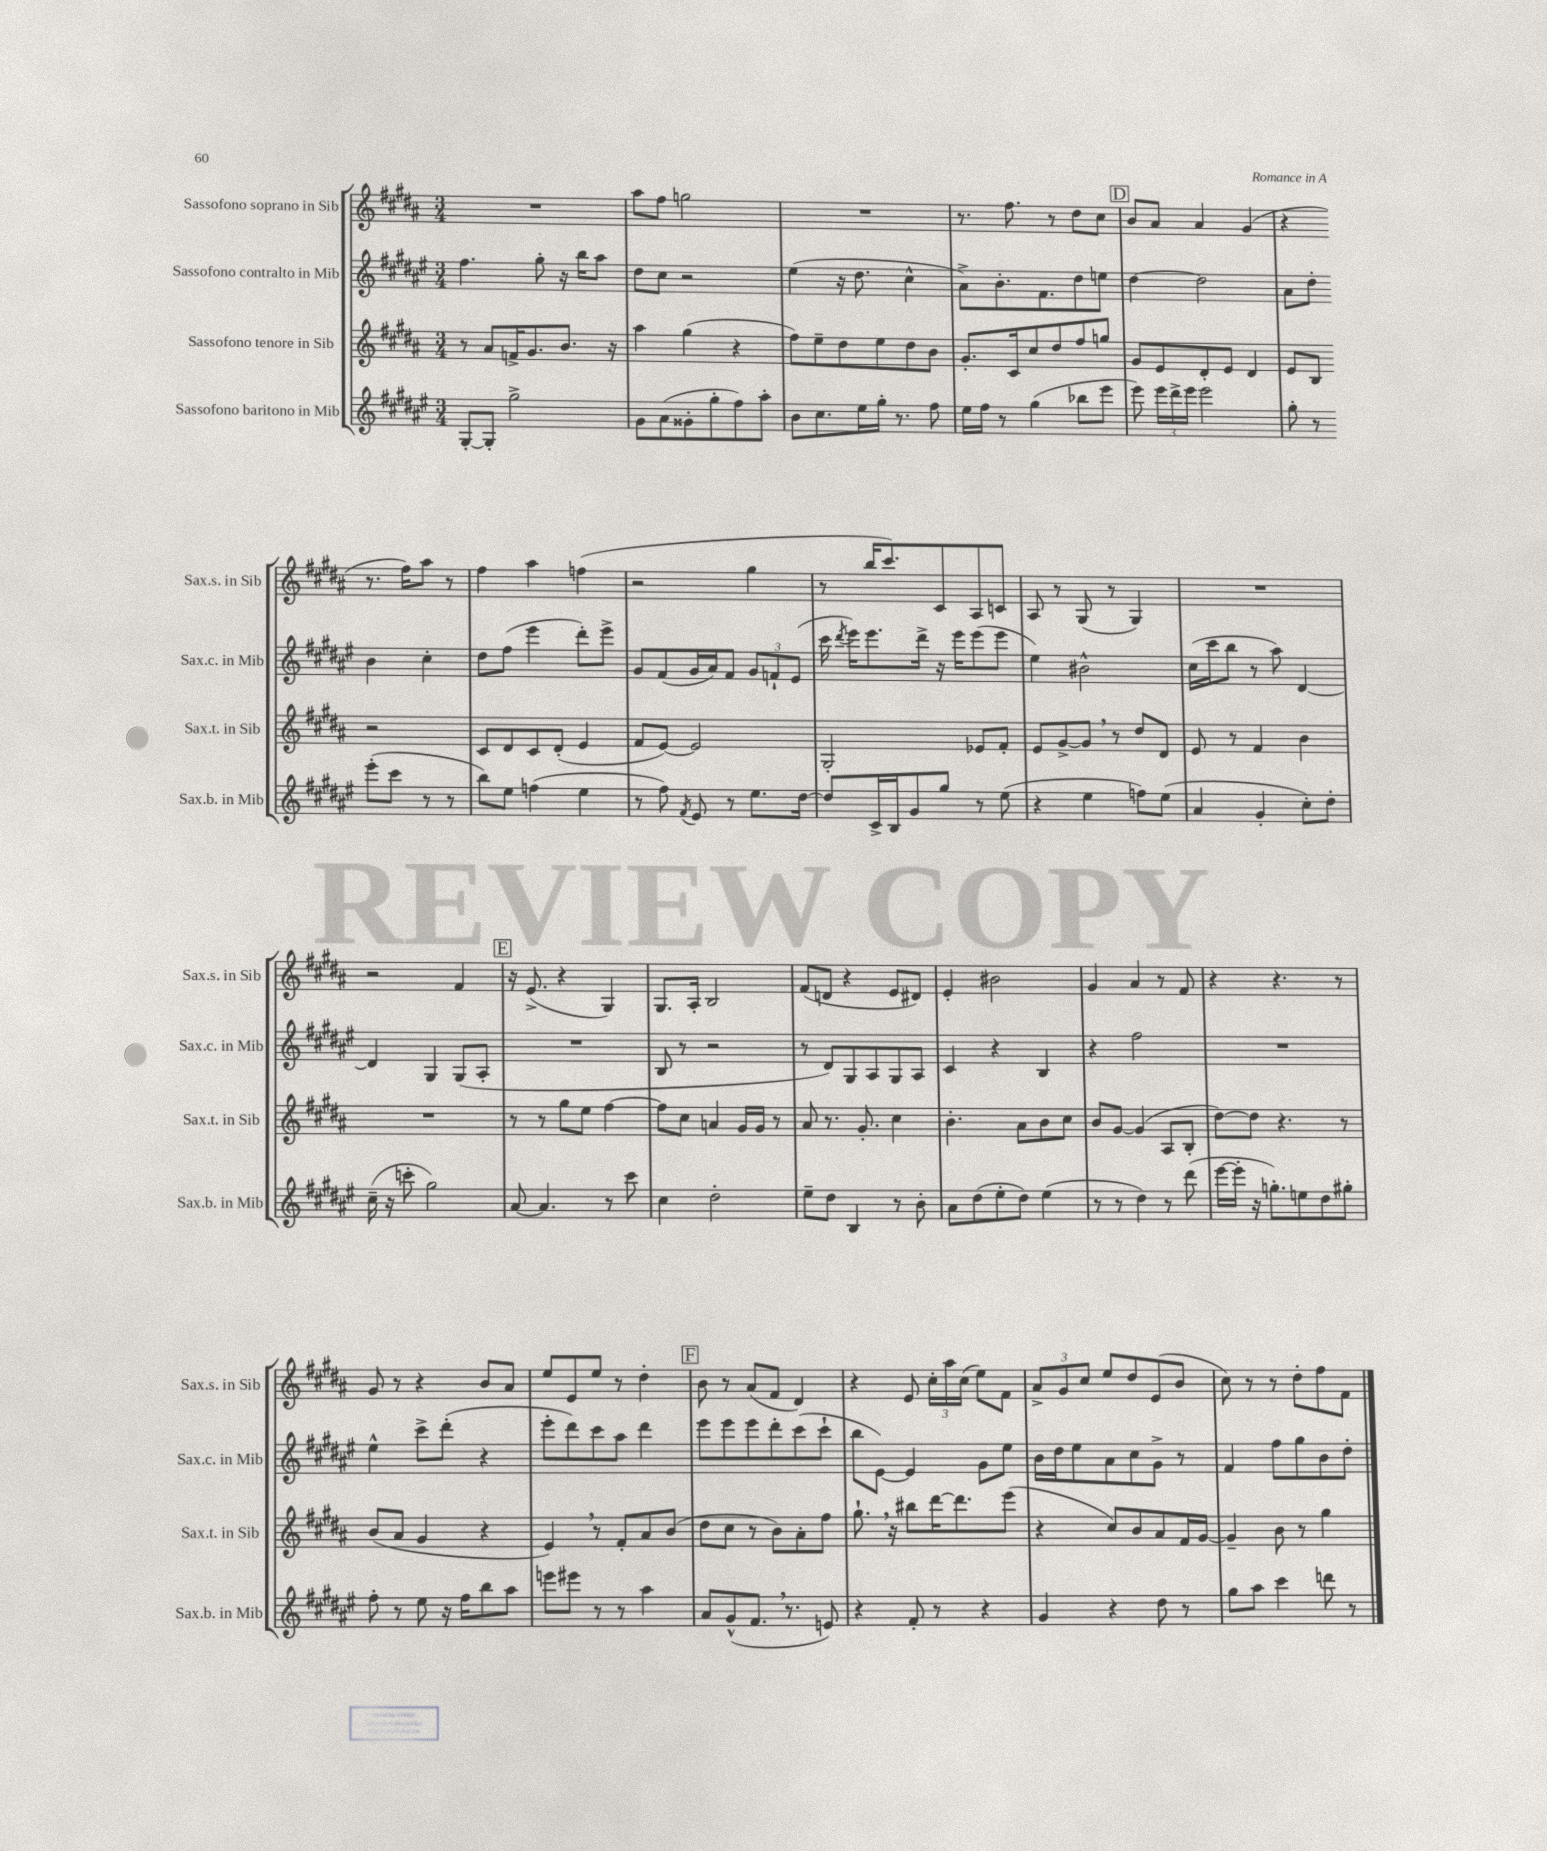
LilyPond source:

<<
\new StaffGroup <<
\new Staff = "s0" \with { instrumentName = "Sassofono soprano in Sib" shortInstrumentName = "Sax.s. in Sib" } {
    \clef treble \key b \major \numericTimeSignature \time 3/4
    \autoBeamOff R2. |
    ais''8[ fis''8] g''2 |
    R2. |
    r8. fis''8. r8 dis''8[ cis''8] |
    \mark \markup { \box "D" } b'8[ ais'8] ais'4 gis'4( |
    r4 r8. fis''16[) ais''8] r8 |
    fis''4 ais''4 f''4( |
    r2 gis''4 |
    r8 b''16[ cis'''8.) cis'8 ais8 c'8] |
    ais8 r8 gis8( r8 gis4) |
    R2. |
    r2 fis'4 |
    \mark \markup { \box "E" } r16 e'8.->( r4 gis4) |
    gis8.[ ais16]-. b2 |
    fis'8[( d'8] r4 e'8[ dis'8]) |
    e'4-. bis'2 |
    gis'4 ais'4 r8 fis'8 |
    r4 r4. r8 |
    gis'8 r8 r4 b'8[ ais'8] |
    e''8[ e'8 e''8] r8 dis''4-. |
    \mark \markup { \box "F" } b'8 r8 ais'8[( fis'8] dis'4) |
    r4 e'8 \tuplet 3/2 { cis''16[-. ais''16 cis''16]( } e''8[) fis'8] |
    \tuplet 3/2 { ais'8[-> gis'8 cis''8] } e''8[ dis''8 e'8( b'8] |
    cis''8) r8 r8 dis''8[-. fis''8 fis'8] \bar "|." |
}
\new Staff = "s1" \with { instrumentName = "Sassofono contralto in Mib" shortInstrumentName = "Sax.c. in Mib" } {
    \clef treble \key fis \major \numericTimeSignature \time 3/4
    \autoBeamOff fis''4. gis''8-. r16 b''16[ ais''8] |
    dis''8[ cis''8] r2 |
    eis''4( r16 dis''8. cis''4-^ |
    ais'8[->) b'8.-. fis'8. dis''8 e''8] |
    \mark \markup { \box "D" } dis''4~ dis''2 |
    ais'8[ dis''8]-. b'4 cis''4-. |
    dis''8[ fis''8]( eis'''4 dis'''8[-.) eis'''8]-> |
    gis'8[ fis'8( gis'16 ais'16) fis'8] \tuplet 3/2 { gis'8[ f'8-! eis'8]( } |
    cis'''16 \acciaccatura { dis'''8 } eis'''16[) eis'''8. dis'''16]-> r16 eis'''16[ eis'''8( eis'''8] |
    eis''4) bis'2-^ |
    cis''16[( cis'''16 b''8] r8 ais''8) dis'4~ |
    dis'4 gis4 gis8[( ais8]-. |
    \mark \markup { \box "E" } R2. |
    b8 r8 r2 |
    r8 dis'8[) gis8 ais8 gis8 ais8] |
    cis'4 r4 b4 |
    r4 fis''2 |
    R2. |
    eis''4-^ cis'''8[-> dis'''8]-.( r4 |
    eis'''8[-. dis'''8) cis'''8 ais''8] dis'''4 |
    \mark \markup { \box "F" } eis'''8[ eis'''8 eis'''8 dis'''8-. cis'''8( cis'''8]-! |
    b''8[ eis'8]~) eis'4 gis'8[ eis''8] |
    b'16[ dis''16 eis''8 ais'8 cis''8 gis'8]-> r8 |
    fis'4 fis''8[ gis''8 b'8 dis''8]-. \bar "|." |
}
\new Staff = "s2" \with { instrumentName = "Sassofono tenore in Sib" shortInstrumentName = "Sax.t. in Sib" } {
    \clef treble \key b \major \numericTimeSignature \time 3/4
    \autoBeamOff r8 ais'8[ f'16-> gis'8. b'8.] r16 |
    ais''4 gis''4( r4 |
    fis''8[) e''8-- dis''8 e''8 dis''8 b'8] |
    gis'8.[-. cis'16 cis''8 dis''8 fis''8 g''8] |
    \mark \markup { \box "D" } gis'8[ e'8 dis'8-. e'8] dis'4 |
    e'8[ b8] r2 |
    cis'8[ dis'8 cis'8 dis'8]-.( e'4 |
    fis'8[ e'8]~) e'2 |
    gis2-. ees'8[ fis'8]-. |
    e'8[ gis'8~-> gis'8] \breathe r8 dis''8[ dis'8] |
    e'8 r8 fis'4 b'4 |
    R2. |
    \mark \markup { \box "E" } r8 r8 gis''8[ e''8] fis''4~ |
    fis''8[ cis''8] a'4 gis'16[ gis'16] r8 |
    ais'8 r8. gis'8.-. cis''4 |
    b'4.-. ais'8[ b'8 cis''8] |
    b'8[ gis'8]~ gis'4( ais8[ b8]-. |
    dis''8[~) dis''8] r4. r8 |
    b'8[( ais'8] gis'4 r4 |
    e'4) \breathe r8 fis'8[-. ais'8 b'8]( |
    \mark \markup { \box "F" } dis''8[ cis''8] r8 b'8[) ais'8-. fis''8] |
    gis''8.-! \breathe r16 bis''8[ dis'''16~ dis'''8. e'''8]( |
    r4 cis''8[) b'8 ais'8 fis'16 gis'16]~ |
    gis'4-- b'8 r8 gis''4 \bar "|." |
}
\new Staff = "s3" \with { instrumentName = "Sassofono baritono in Mib" shortInstrumentName = "Sax.b. in Mib" } {
    \clef treble \key fis \major \numericTimeSignature \time 3/4
    \autoBeamOff gis8[~-. gis8]-. gis''2-> |
    gis'8[ ais'8( gisis'8-. gis''8-. fis''8) ais''8]-. |
    b'8[ cis''8. eis''16 gis''16]-. r8. fis''8 |
    eis''16[ fis''16] r8 gis''4( bes''8[ eis'''8] |
    \mark \markup { \box "D" } eis'''8) \tuplet 3/2 { eis'''16[ dis'''16-> eis'''16] } eis'''2 |
    gis''8-. r8 eis'''8[-.( cis'''8] r8 r8 |
    b''8[) eis''8] f''4( eis''4 |
    r8 fis''8) \acciaccatura { fis'8 } eis'8 r8 eis''8.[ dis''16]~ |
    dis''8[ cis'16-> b16 gis'8 gis''8] r8 eis''8( |
    r4 eis''4 f''8[) eis''8]( |
    ais'4 gis'4-. cis''8[-.) dis''8]-. |
    cis''16--( r16 c'''8-. gis''2) |
    \mark \markup { \box "E" } ais'8~ ais'4. r8 cis'''8 |
    cis''4 dis''2-. |
    eis''8[-- dis''8] b4 r8 b'8-. |
    ais'8[ dis''8( eis''8-. dis''8]) eis''4( |
    r8 r8 dis''4) r8 dis'''8( |
    eis'''16[~ eis'''16]-. r16 g''8.[-.) e''8 dis''8 gis''8]-. |
    fis''8-. r8 eis''8 r16 fis''16[ b''8 ais''8] |
    e'''8[ eis'''8] r8 r8 ais''4 |
    \mark \markup { \box "F" } ais'8[ gis'8-^( fis'8.] \breathe r8. e'8) |
    r4 fis'8-. r8 r4 |
    gis'4 r4 dis''8 r8 |
    gis''8[ ais''8] cis'''4 d'''8 r8 \bar "|." |
}
>>
>>
\layout { \context { \Score \remove "Bar_number_engraver" } }
